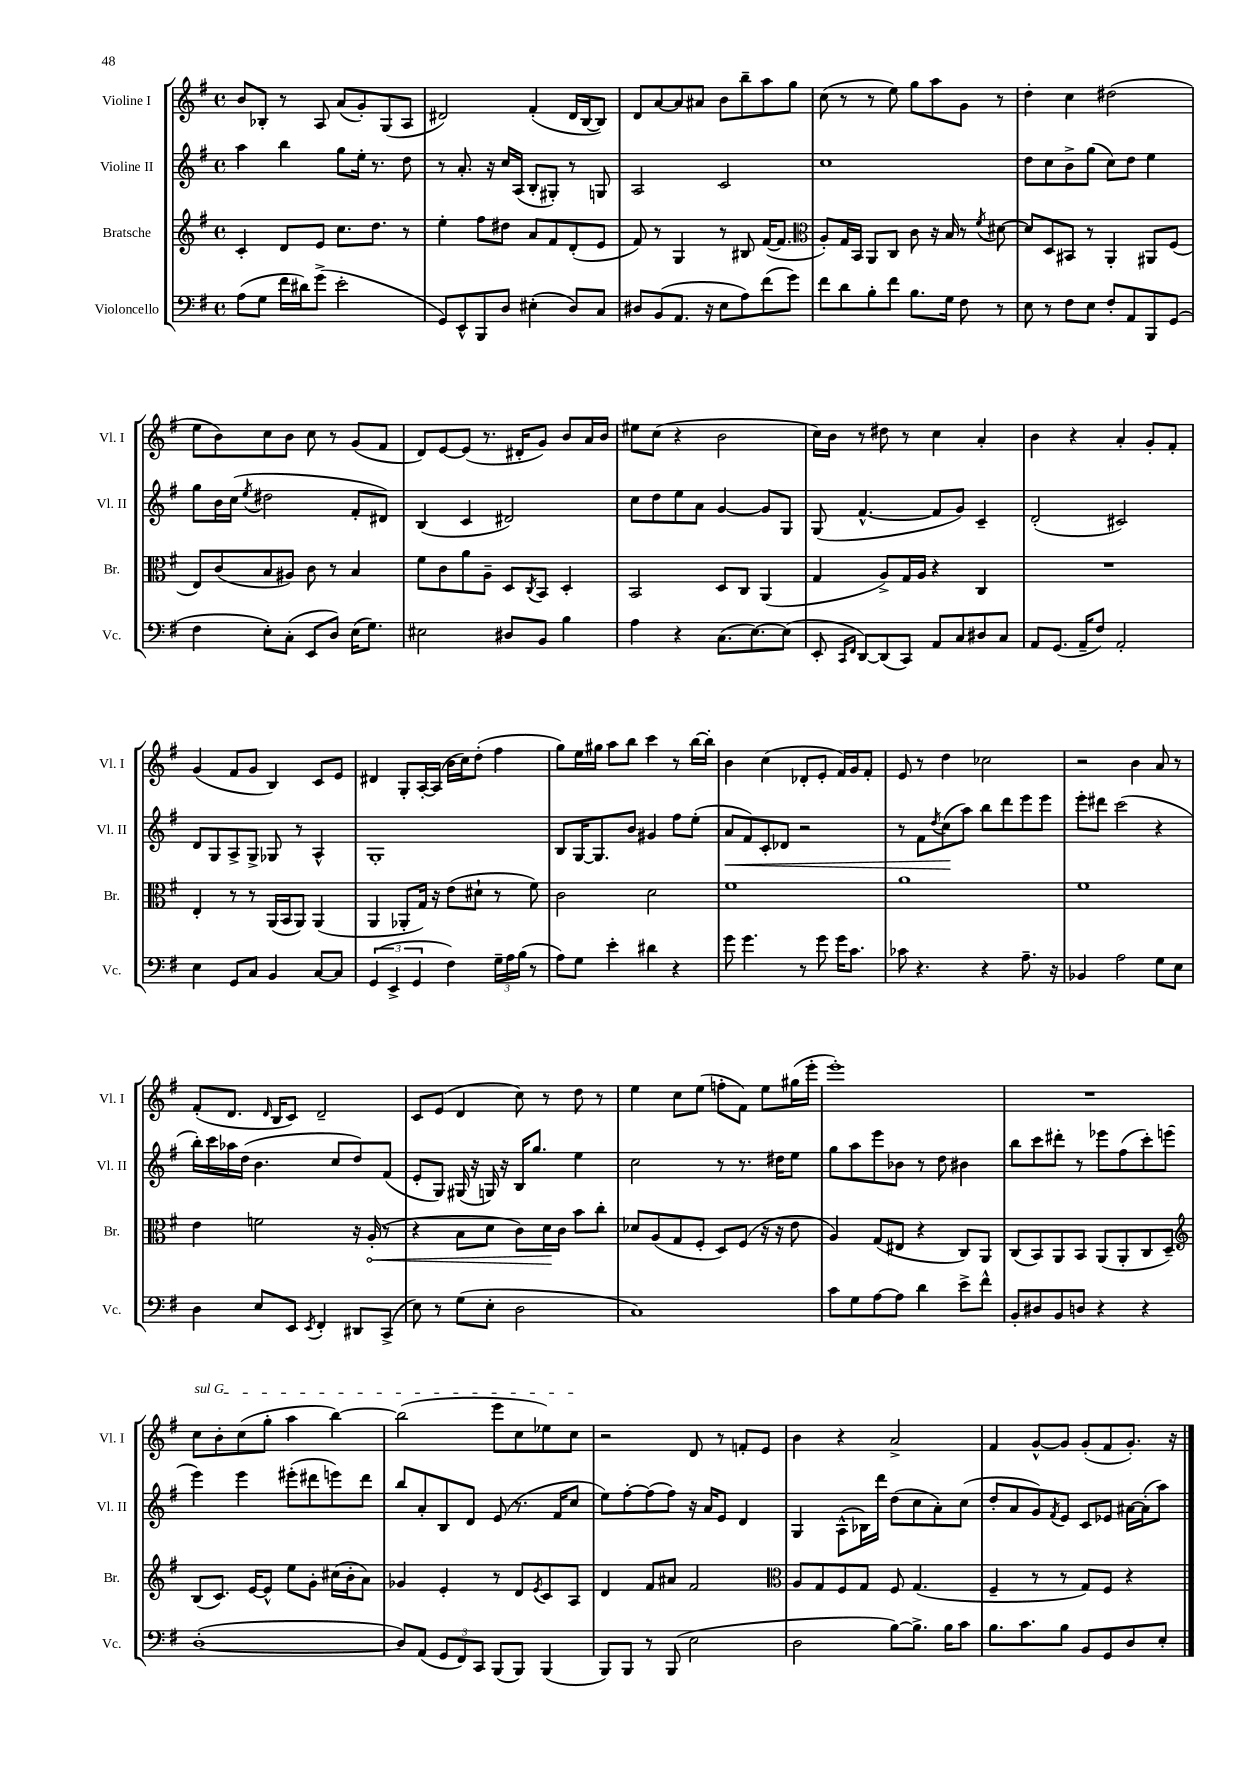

**kern	**kern	**kern	**kern
*staff4	*staff3	*staff2	*staff1
*clefF4	*clefG2	*clefG2	*clefG2
*k[f#]	*k[f#]	*k[f#]	*k[f#]
*M4/4	*M4/4	*M4/4	*M4/4
*met(c)	*met(c)	*met(c)	*met(c)
(8A	4c'	4aa	8b
8G	.	.	8B-'
16f#	8d	4bb	8r
16d#)	.	.	.
(8g^	8e	.	8A
2e'	8.cc	8gg	(8a
.	.	16ee'	8g')
.	8.dd	8.r	.
.	.	.	(8G
.	8r	8dd	8A
=	=	=	=
8GG)	4ee'	8r	2d#)
8EE^^	.	8.a'	.
8BBB	8ff#	.	.
.	.	16r	.
8D	8dd#	16cc	.
.	.	(16A	.
(4E#'	8a	8B'	(4f#'
.	8f#	8G#')	.
8D)	(8d'	8r	16d#
.	.	.	[16B
8C	8e	8G	8B])
=	=	=	=
8D#	8f#)	2A	8d
(8BB	8r	.	[8a
8.AA	4G	.	8a]
.	.	.	8a#
16r	.	.	.
8E	8r	2c	8b
8A)	8B#	.	8bb~
(8f#	([16f#	.	8aa
.	8.f#]	.	.
8g)	.	.	8gg
=	=	=	=
*	*clefC3	*	*
8f#	8A')	1cc	(8cc
8d	16G	.	8r
.	16BB	.	.
8B'	8AA	.	8r
8f#	8C	.	8ee)
8.B	8c	.	8gg
.	16r	.	8aa
16G	16B	.	.
8F#	8r	.	8g
.	8qf#	.	.
8r	[8d#	.	8r
=	=	=	=
8E	8d#]	8dd	4dd'
8r	8D	8cc	.
8F#	8BB#	8b^	4cc
8E	8r	(8gg	.
8F#'	4AA'	8cc)	(2dd#
8AA	.	8dd	.
8BBB	8AA#	4ee	.
(8GG	(8F#	.	.
=	=	=	=
4F#	8E)	8gg	8ee
.	(8c	16b	8b)
.	.	(16cc	.
.	.	8qee	.
8E')	8B	2dd#	8cc
(8C'	8A#)	.	8b
8EE	8c	.	8cc
8D)	8r	.	8r
(16E	4B	8f#'	(8g
8.G)	.	.	.
.	.	8d#)	8f#
=	=	=	=
2E#	8f#	(4B	8d)
.	8c	.	[8e
.	8a	4c	(8e]
.	8A~	.	8.r
8D#	8D	2d#)	.
.	.	.	16d#'
.	8qC	.	.
8BB	8BB	.	8g)
4B	4D'	.	8b
.	.	.	16a
.	.	.	16b
=	=	=	=
4A	2BB	8cc	8ee#
.	.	8dd	(8cc
4r	.	8ee	4r
.	.	8a	.
(8.C	8D	[4g	2b
.	8C	.	.
[8.E)	.	.	.
.	(4AA	8g]	.
(8E]	.	8G	.
=	=	=	=
8EE'	4G	(8G	16cc)
.	.	.	16b
16qqCC	.	.	.
16qqFF#	.	.	.
[8DD)	.	[4.f#^^	8r
(8DD]	8A^)	.	8dd#
8CC)	16G	.	8r
.	16A	.	.
8AA	4r	8f#]	4cc
8C	.	8g)	.
8D#	4C	4c~	4a'
8C	.	.	.
=	=	=	=
8AA	1r	(2d'	4b
(8.GG	.	.	.
.	.	.	4r
16AA~	.	.	.
8F#)	.	.	.
2AA'	.	2c#)	4a'
.	.	.	8g'
.	.	.	8f#'
=	=	=	=
4E	4E'	8d	(4g
.	.	8G	.
8GG	8r	8A^	8f#
8C	8r	8G^	8g
4BB	(16AA	8G-	4B)
.	16BB	.	.
.	8AA)	8r	.
[8C	(4AA	4A^^	8c
8C]	.	.	8e
=	=	=	=
(6GG	4AA	1G'	4d#
6EE^	.	.	.
.	8AA-'	.	8G'
6GG	.	.	.
.	16G)	.	[16A'
.	16r	.	(16A]
4F#)	(8e	.	16b
.	.	.	16cc)
.	8d#`	.	(8dd'
24G~	8r	.	4ff#
24A	.	.	.
(24B	.	.	.
8r	8f#)	.	.
=	=	=	=
8A)	2c	8B	8gg)
8G	.	[16G	16ee
.	.	8.G]	16gg#
4e'	.	.	8aa
.	.	8b	8bb
4d#	2d	4g#	4ccc
4r	.	8ff#	8r
.	.	(8ee'	[16bb
.	.	.	16bb']
=	=	=	=
8g	1f#	8a	4b
4.g	.	8f#)	.
.	.	8c'	(4cc
.	.	8d-	.
8r	.	2r	8d-'
8g	.	.	8e'
16g	.	.	16f#)
8.c	.	.	16g
.	.	.	8f#'
=	=	=	=
8c-	1a	8r	8e
4.r	.	8f#	8r
.	.	8qdd	.
.	.	(8cc	4dd
.	.	8aa)	.
4r	.	8bb	2cc-
.	.	8ddd	.
8.A~	.	8eee	.
.	.	8eee	.
16r	.	.	.
=	=	=	=
4BB-	1f#	8eee'	2r
.	.	8ddd#	.
2A	.	(2ccc	.
.	.	.	4b
8G	.	4r	8a
8E	.	.	8r
=	=	=	=
4D	4e	16bb')	(8f#'
.	.	16ccc	.
.	.	16aa-	8.d
.	.	(16dd	.
8E	2f	4.b	.
.	.	.	16qqd
.	.	.	16B
8EE	.	.	8c)
8qEE	.	.	.
4FF#'	.	.	2d~
.	.	8cc	.
8DD#	16r	8dd)	.
.	(16A'	.	.
(8CC^	8r	(8f#	.
=	=	=	=
8E)	4r	8e'	8c
8r	.	8G)	(8e
(8G	8B	(16G#	4d
.	.	16r	.
8E'	8d	16G)	.
.	.	16r	.
2D	8c)	16B	8cc)
.	.	8.gg	.
.	16d	.	8r
.	16c	.	.
.	8b	4ee	8dd
.	8cc'	.	8r
=	=	=	=
1C)	8d-	2cc	4ee
.	(8A	.	.
.	8G	.	8cc
.	8F#'	.	(8ee
.	8D)	8r	8ff'
.	(8F#	8.r	8f#)
.	16r	.	8ee
.	16r	16dd#	.
.	8e	8ee	(16gg#
.	.	.	16eee'
=	=	=	=
8c	4A)	8gg	1eee')
8G	.	8aa	.
[8A	(8G	8eee	.
8A]	8E#	8b-	.
4d	4r	8r	.
.	.	8dd	.
8e^	8C)	4b#	.
8f#^^	8AA	.	.
=	=	=	=
8BB'	(8C	8bb	1r
8D#	8BB)	8ccc	.
8BB	8AA	8ddd#'	.
8D	8BB	8r	.
4r	(8AA	8eee-	.
.	8AA'	(8ff#	.
4r	8C	8ccc')	.
.	8D~)	(8eee	.
=	=	=	=
*	*clefG2	*	*
([1D'	(8B	4eee)	8cc
.	8.c)	.	8b'
.	.	4eee	(8cc
.	[16e	.	.
.	8e^^]	.	8gg'
.	8ee	(8eee#'	4aa
.	8g'	8ddd#	.
.	(16cc#	8eee)	[4bb)
.	16b'	.	.
.	8a)	8ddd#	.
=	=	=	=
8D])	4g-	8bb	(2bb]
(8AA	.	8a'	.
12GG	4e'	8B	.
12FF#)	.	.	.
.	.	8d	.
12CC	.	.	.
(8BBB	8r	(8e	8eee
8BBB)	8d	8.r	8cc
.	8qe	.	.
(4BBB	8c	.	8ee-)
.	.	16f#	.
.	8A	8cc	8cc
=	=	=	=
8BBB)	4d	8ee)	2r
8BBB	.	[8ff#'	.
8r	8f#	(8ff#]	.
(8BBB	8a#	8ff#)	.
2E	2f#	16r	8d
.	.	16a	.
.	.	8e	8r
.	.	4d	8f'
.	.	.	8e
=	=	=	=
*	*clefC3	*	*
2D	8A	4G	4b
.	8G	.	.
.	8F#	(8A^^	4r
.	8G	16B-)	.
.	.	16ddd	.
[8B)	8F#	(8dd	2a^
8.B^]	(4.G	8cc	.
.	.	8a')	.
16B	.	.	.
8c	.	(8cc	.
=	=	=	=
8.B	4F#~	8dd'	4f#
.	.	8a	.
8.c	.	.	.
.	8r	8g)	[8g^^
.	.	8qf#	.
8B	8r	8e	8g]
8BB	8G)	8c	(8g'
8GG	8F#	8e-	8f#
8D	4r	[16a#	8.g')
.	.	(16a#']	.
8E'	.	8aa)	.
.	.	.	16r
==	==	==	==
*-	*-	*-	*-
